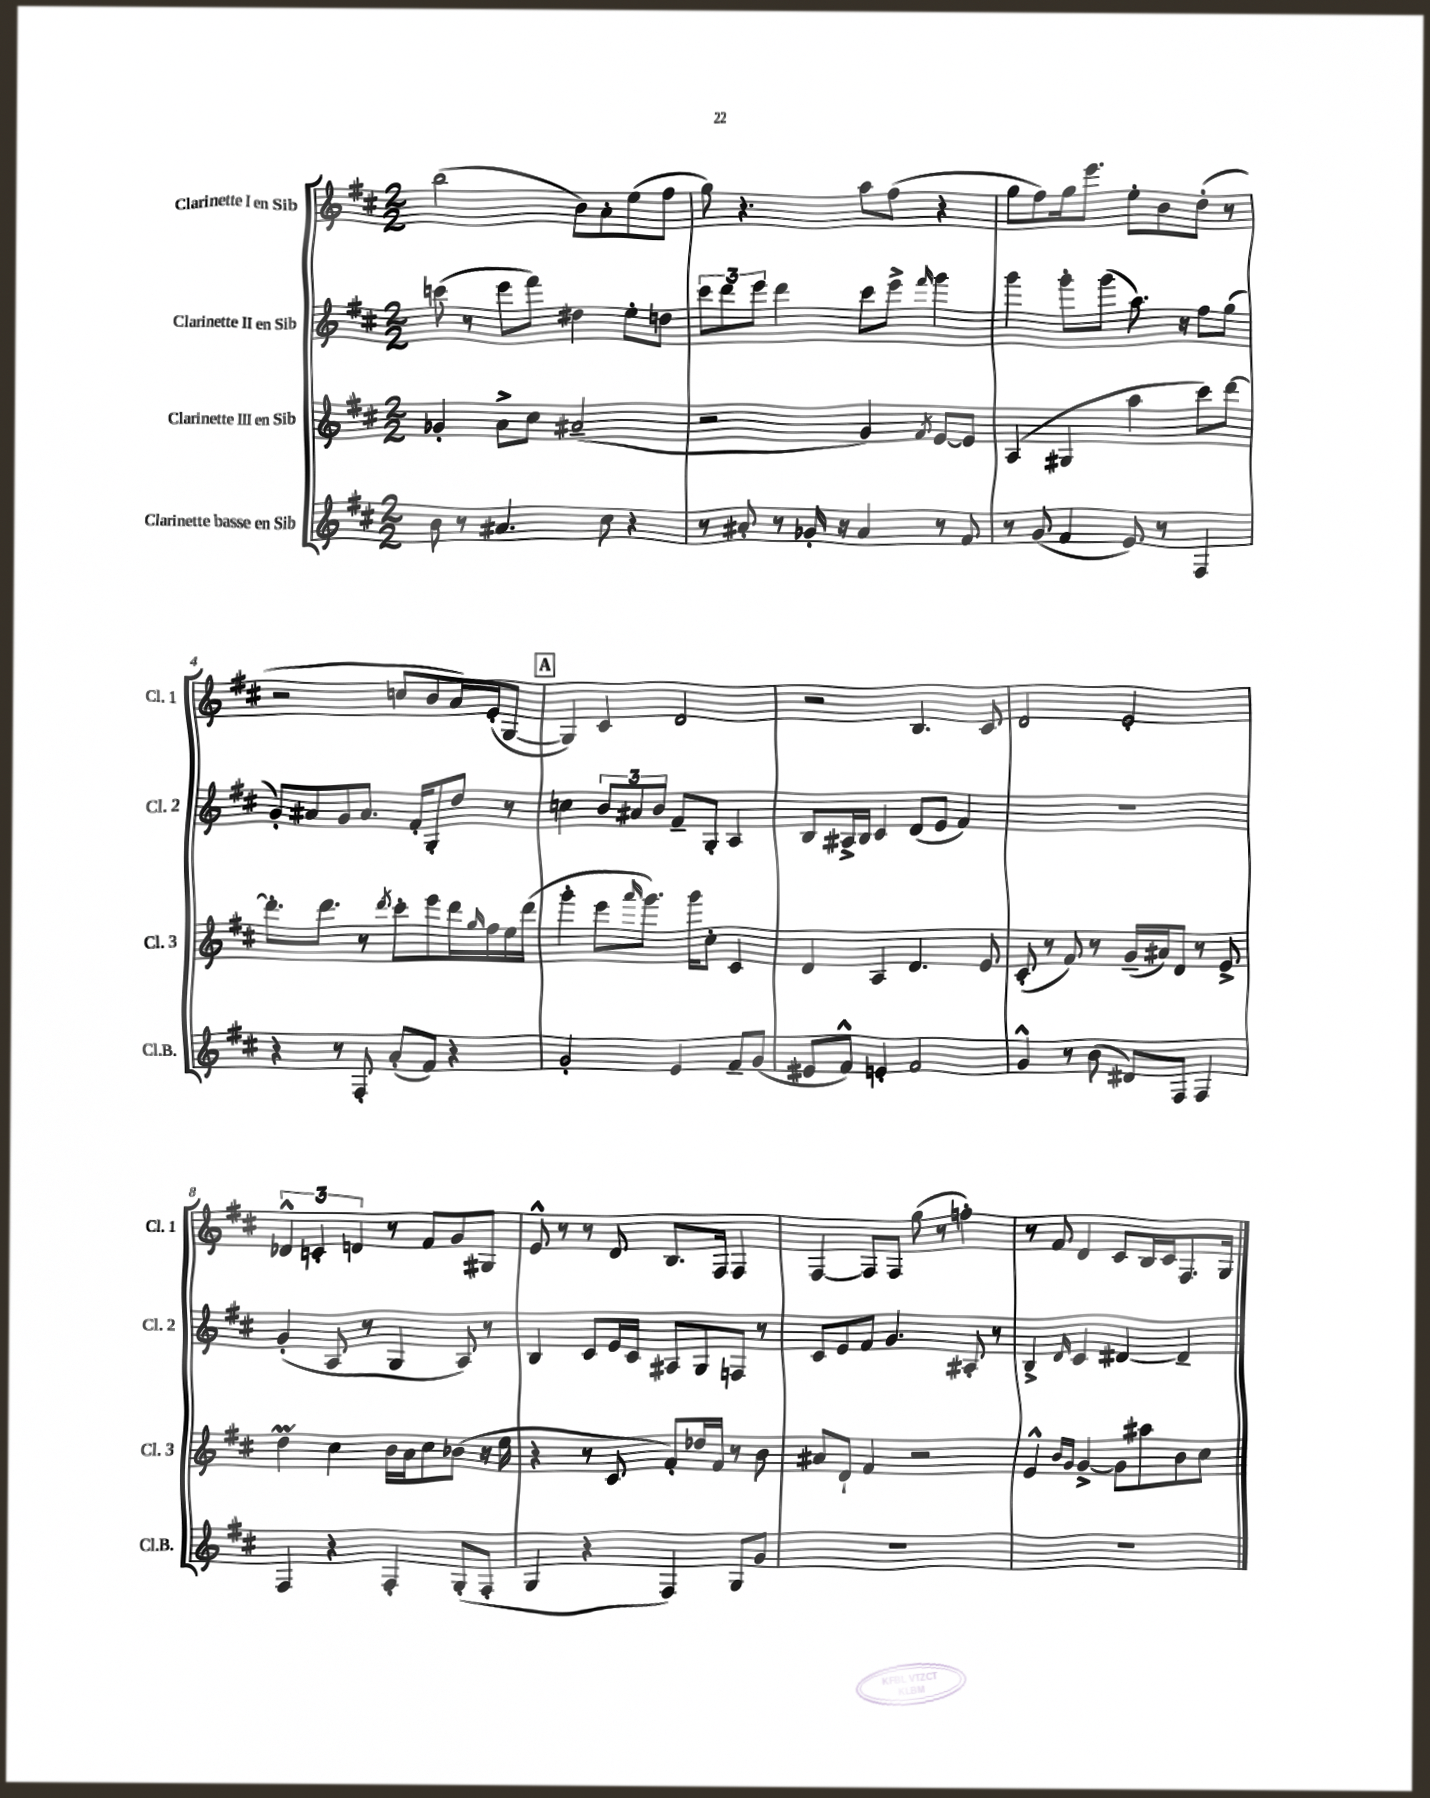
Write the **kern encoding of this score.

**kern	**kern	**kern	**kern
*staff4	*staff3	*staff2	*staff1
*clefG2	*clefG2	*clefG2	*clefG2
*k[f#c#]	*k[f#c#]	*k[f#c#]	*k[f#c#]
*M2/2	*M2/2	*M2/2	*M2/2
8b	4g-'	(8ccc	(2bb
8r	.	8r	.
4.a#	8a^	8eee	.
.	8cc#	8fff#)	.
.	(2a#~	4dd#	8b)
8cc#	.	.	8a'
4r	.	8ee'	(8ee
.	.	8dd	8ff#
=	=	=	=
8r	2r	12ccc#	8gg)
.	.	12ddd	.
8a#'	.	.	4.r
.	.	12eee	.
8r	.	4ddd	.
16g-'	.	.	.
16r	.	.	.
4a#	4g)	8ccc#	8aa
.	.	8eee^	(8ff#
.	8qf#	16qqfff#	.
8r	[8e	4ggg	4r
8f#	8e]	.	.
=	=	=	=
8r	(4A	4ggg	8gg
(8g	.	.	8ff#)
4f#	4G#	8ggg'	16gg
.	.	.	8.eee
.	.	(8ggg	.
8e)	4aa	8.aa)	8ee'
8r	.	.	8b
.	.	16r	.
4F#	8ccc#)	8ff#	(8dd'
.	[8ddd	(8gg	8r
=	=	=	=
4r	8.ddd']	8g')	2r
.	.	8a#	.
.	8.ddd	.	.
8r	.	8g	.
8F#'	8r	8.a#	.
.	8qddd	.	.
(8a'	8ccc#'	.	8cc
.	.	16f#'	.
8f#)	8eee	8G'	8b
4r	16ddd	8dd	16a)
.	16qqgg	.	.
.	16ff#	.	(16e'
.	16ee	8r	[8G
.	(16ddd	.	.
=	=	=	=
2g'	4ggg'	4cc	4G])
.	8eee	12b	4c#
.	.	12a#	.
.	16qqaaa	.	.
.	8.ggg)	.	.
.	.	12b	.
4e	.	8f#~	2d
.	16ggg	.	.
.	8cc#'	8G'	.
8f#~	4c#	4A	.
(8g	.	.	.
=	=	=	=
8e#	4d	8B	2r
8f#^^)	.	16A#^	.
.	.	16B	.
4e'	4A	4c#	.
2f#	4.d	(8d	4.B
.	.	8e	.
.	.	4f#)	.
.	8e	.	8c#
=	=	=	=
4g^^	(8c#'	1r	2d
.	8r	.	.
8r	8f#)	.	.
(8b	8r	.	.
8d#)	(16g~	.	2e'
.	16a#)	.	.
8F#	8d	.	.
4F#	8r	.	.
.	8e^	.	.
=	=	=	=
4F#	4dd	(4g'	6d-^^
.	.	.	6c'
4r	4cc#	8A	.
.	.	.	6d
.	.	8r	.
4F#'	16b	4G	8r
.	16a	.	.
.	8cc#	.	8f#
(8G'	(8b-	8A)	8g
8F#'	16r	8r	8G#
.	16ee	.	.
=	=	=	=
4G	4r	4B	8e^^
.	.	.	8r
4r	8r	8c#	8r
.	8c#	16e	8d
.	.	16c#	.
4F#)	8f#')	8A#	8.B
.	16dd-	8G	.
.	16f#	.	16F#
8G	8r	8F	4F#
8g	8b	8r	.
=	=	=	=
1r	8a#	8c#	[4F#
.	8d`	8e	.
.	4f#	8f#	8F#]
.	.	4.g	8F#
.	2r	.	(8gg
.	.	.	8r
.	.	8A#'	4ff')
.	.	8r	.
=	=	=	=
1r	4e^^	4B^	8r
.	.	.	8f#
.	16qqb	.	.
.	16qqg	16qqd	.
.	[4g^	4c#	4d
.	8g]	[4d#	8c#
.	8aa#	.	16B
.	.	.	16c#
.	8b	4d#~]	8.F#
.	8cc#	.	.
.	.	.	16G
==	==	==	==
*-	*-	*-	*-
